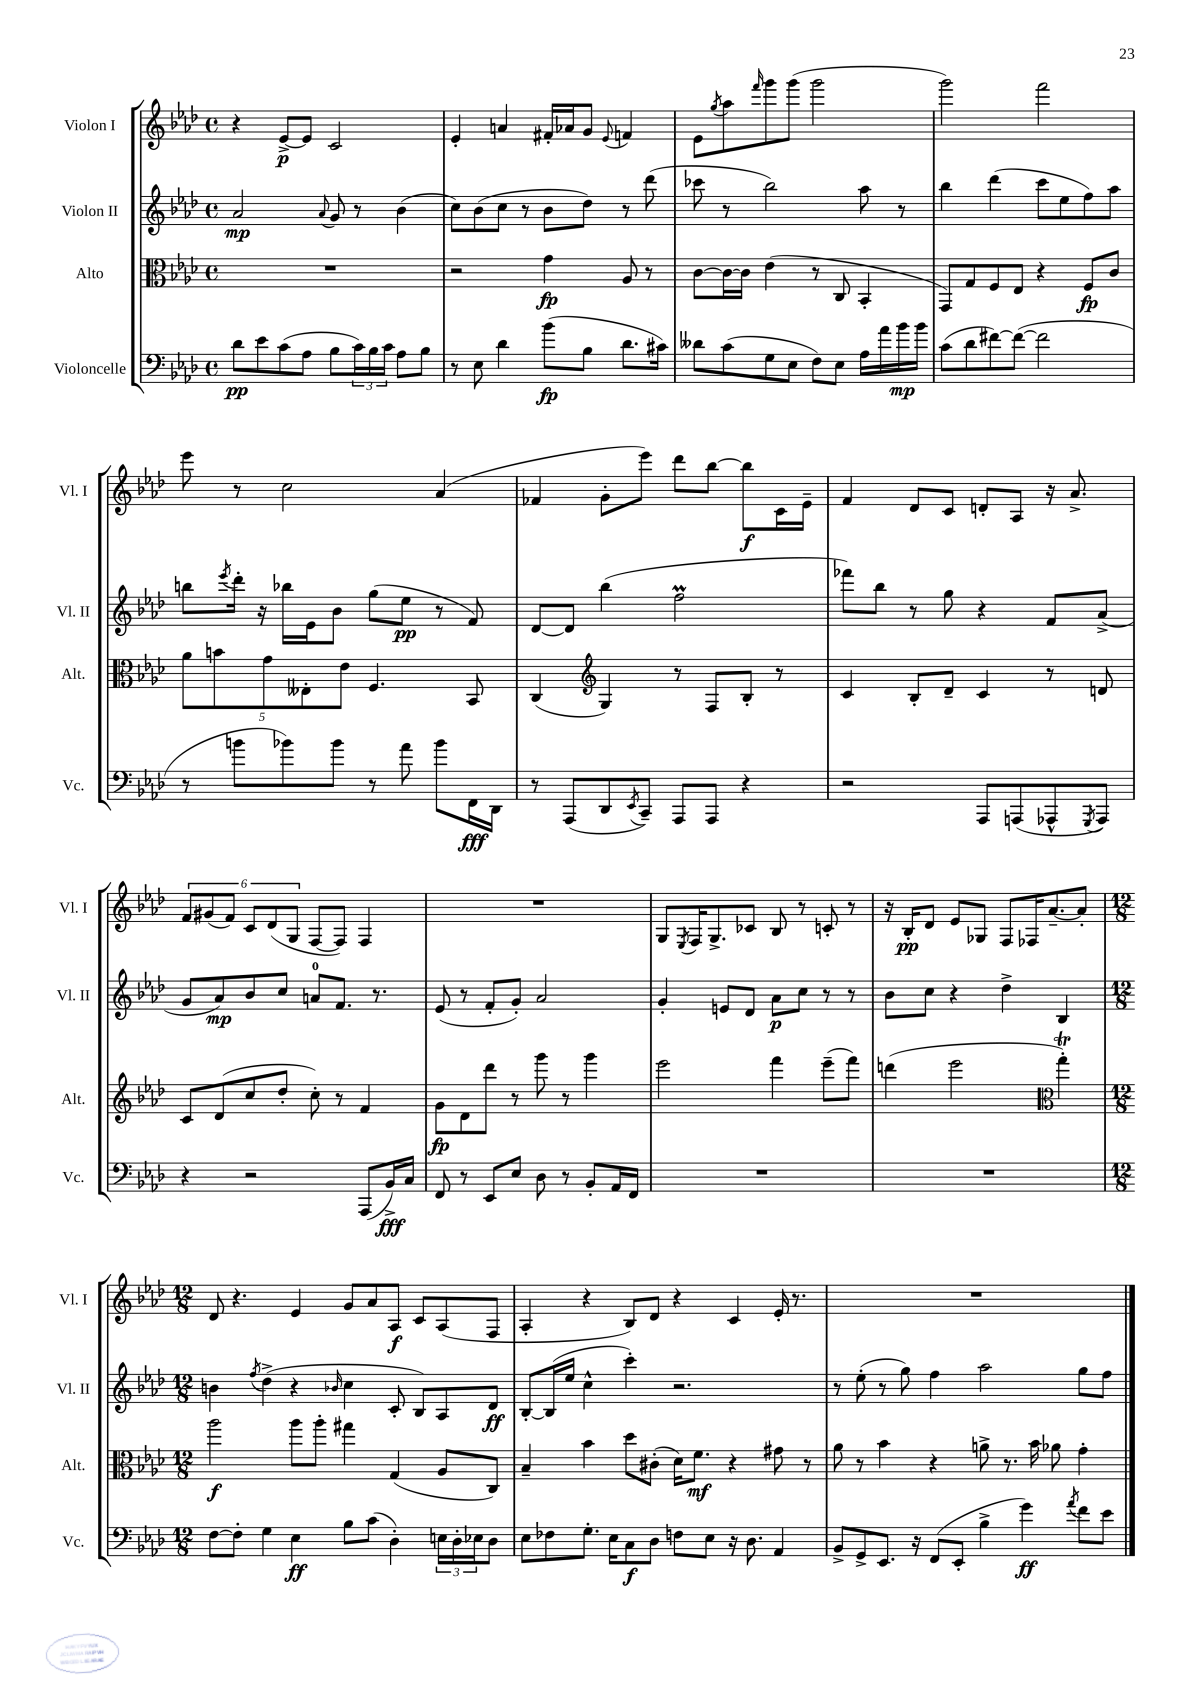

**kern	**dynam	**kern	**dynam	**kern	**dynam	**kern	**dynam
*part4	*part4	*part3	*part3	*part2	*part2	*part1	*part1
*staff4	*staff4	*staff3	*staff3	*staff2	*staff2	*staff1	*staff1
*I"Violoncelle	*	*I"Alto	*	*I"Violon II	*	*I"Violon I	*
*I'Vc.	*	*I'Alt.	*	*I'Vl. II	*	*I'Vl. I	*
*clefF4	*	*clefC3	*	*clefG2	*	*clefG2	*
*k[b-e-a-d-]	*	*k[b-e-a-d-]	*	*k[b-e-a-d-]	*	*k[b-e-a-d-]	*
*M4/4	*	*M4/4	*	*M4/4	*	*M4/4	*
*met(c)	*	*met(c)	*	*met(c)	*	*met(c)	*
=1	=1	=1	=1	=1	=1	=1	=1
8d-\L	pp	1r	.	2a-/	mp	4r	.
8e-\	.	.	.	.	.	.	.
(8c\	.	.	.	.	.	[8e-^/L	p
8A-\J	.	.	.	.	.	8e-/J]	.
.	.	.	.	8qqa-/	.	.	.
8B-\L	.	.	.	8g/	.	2c/	.
24c\L)	.	.	.	8r	.	.	.
24B-\	.	.	.	.	.	.	.
24c\JJ	.	.	.	.	.	.	.
8A-\L	.	.	.	(4b-\	.	.	.
8B-\J	.	.	.	.	.	.	.
=2	=2	=2	=2	=2	=2	=2	=2
8r	.	2r	.	8cc\L)	.	4e-'/	.
8E-\	.	.	.	(8b-\	.	.	.
4d-\	.	.	.	8cc\J	.	4an/	.
.	.	.	.	8r	.	.	.
(8b-\L	fp	4g\	fp	8b-\L	.	16f#X'/LL	.
.	.	.	.	.	.	16a-X/J	.
8B-\J	.	.	.	8dd-\J)	.	8g/J	.
.	.	.	.	.	.	8qqe-/	.
8.d-\L	.	8A-/	.	8r	.	4fn/	.
.	.	8r	.	(8ddd-\	.	.	.
16c#X\Jk)	.	.	.	.	.	.	.
=3	=3	=3	=3	=3	=3	=3	=3
8d--X\L	.	[8c\L	.	8ccc-X\	.	8e-\L	.
.	.	.	.	.	.	8qgg/	.
(8c\	.	16c\L_	.	8r	.	8aa-\	.
.	.	16c\JJ]	.	.	.	.	.
.	.	.	.	.	.	16qqfff/	.
8G\	.	(4e-\	.	2bb-\)	.	8ggg\	.
8E-\J	.	.	.	.	.	(8ggg\J	.
8F\L)	.	8r	.	.	.	2ggg\	.
8E-\J	.	8C/	.	.	.	.	.
16A-\LL	.	4BB-'/	.	8aa-\	.	.	.
16a-\	.	.	.	.	.	.	.
16b-\	mp	.	.	8r	.	.	.
16b-\JJ	.	.	.	.	.	.	.
=4	=4	=4	=4	=4	=4	=4	=4
(8c\L	.	8GG/L)	.	4bb-\	.	2ggg\)	.
8d-\	.	8G/	.	.	.	.	.
[8f#X\)	.	8F/	.	(4ddd-\	.	.	.
(8f#\J_	.	8E-/J	.	.	.	.	.
2f#\]	.	4r	.	8ccc\L	.	2fff\	.
.	.	.	.	8ee-\	.	.	.
.	.	8F/L	fp	8ff\)	.	.	.
.	.	8c/J	.	8aa-\J	.	.	.
!!LO:LB:g=z
=5	=5	=5	=5	=5	=5	=5	=5
8r	.	10a-\L	.	8bbn\L	.	8eee-\	.
.	.	10bn\	.	.	.	.	.
.	.	.	.	8qeee-/	.	.	.
8bn\L	.	.	.	16ddd-'\Jk	.	8r	.
.	.	.	.	16r	.	.	.
.	.	10g\	.	.	.	.	.
8b-X\)	.	.	.	16bb-X\LL	.	2cc\	.
.	.	10E--X'\	.	.	.	.	.
.	.	.	.	16e-\J	.	.	.
8b-\J	.	.	.	8b-\J	.	.	.
.	.	10e-\J	.	.	.	.	.
8r	.	4.F/	.	(8gg\L	.	.	.
8a-\	.	.	.	8ee-\J	pp	.	.
8b-\L	.	.	.	8r	.	(4a-/	.
16FF\L	fff	8BB-/	.	8f/)	.	.	.
16DD-\JJ	.	.	.	.	.	.	.
=6	=6	=6	=6	=6	=6	=6	=6
8r	.	(4C/	.	[8d-/L	.	4f-X/	.
(8AAA-/L	.	.	.	8d-/J]	.	.	.
*	*	*clefG2	*	*	*	*	*
8DD-/	.	4G/)	.	(4bb-\	.	8g'\L	.
8qEE-/	.	.	.	.	.	.	.
8CC~/J)	.	.	.	.	.	8eee-\J)	.
8AAA-/L	.	8r	.	2ffM\	.	8ddd-\L	.
8AAA-/J	.	8F/L	.	.	.	[8bb-\J	.
4r	.	8B-'/J	.	.	.	8bb-\L]	f
.	.	8r	.	.	.	16c\L	.
.	.	.	.	.	.	16e-~\JJ	.
=7	=7	=7	=7	=7	=7	=7	=7
2r	.	4c/	.	8fff-X\L)	.	4f/	.
.	.	.	.	8bb-\J	.	.	.
.	.	8B-'/L	.	8r	.	8d-/L	.
.	.	8d-~/J	.	8gg\	.	8c/J	.
8AAA-/L	.	4c/	.	4r	.	8dn'/L	.
(8AAAn/	.	.	.	.	.	8A-/J	.
8AAA-X^^/	.	8r	.	8f/L	.	16r	.
.	.	.	.	.	.	8.a-^/	.
8qGGG/	.	.	.	.	.	.	.
8AAA-/J)	.	8dn/	.	(8a-^/J	.	.	.
!!LO:LB:g=z
=8	=8	=8	=8	=8	=8	=8	=8
4r	.	8c/L	.	8g/L	.	12f/L	.
.	.	.	.	.	.	(12g#X/	.
.	.	(8d-/	.	8a-/)	mp	.	.
.	.	.	.	.	.	12f/J)	.
2r	.	8cc/	.	8b-/	.	12c/L	.
.	.	.	.	.	.	(12d-/	.
.	.	8dd-'/J	.	8cc/J	.	.	.
.	.	.	.	.	.	12G/J	.
.	.	8cc'\)	.	8an/L	.	[8F/L	.
.	.	8r	.	8.f/J	.	8F/J])	.
(8AAA-/L	.	4f/	.	.	.	4F/	.
.	.	.	.	8.r	.	.	.
16BB-^/L)	fff	.	.	.	.	.	.
16C/JJ	.	.	.	.	.	.	.
=9	=9	=9	=9	=9	=9	=9	=9
8FF/	.	8g\L	fp	(8e-/	.	1r	.
8r	.	8d-\	.	8r	.	.	.
8EE-/L	.	8ddd-\J	.	8f'/L	.	.	.
8E-/J	.	8r	.	8g'/J)	.	.	.
8D-\	.	8ggg\	.	2a-/	.	.	.
8r	.	8r	.	.	.	.	.
8BB-'/L	.	4ggg\	.	.	.	.	.
16AA-/L	.	.	.	.	.	.	.
16FF/JJ	.	.	.	.	.	.	.
=10	=10	=10	=10	=10	=10	=10	=10
1r	.	2eee-\	.	4g'/	.	8G/L	.
.	.	.	.	.	.	8qE-/	.
.	.	.	.	.	.	16F/K	.
.	.	.	.	.	.	8.G^/	.
.	.	.	.	8en/L	.	.	.
.	.	.	.	8d-/J	.	8c-X/J	.
.	.	4fff\	.	8a-\L	p	8B-/	.
.	.	.	.	8cc\J	.	8r	.
.	.	(8eee-~\L	.	8r	.	8cn'/	.
.	.	8fff\J)	.	8r	.	8r	.
=11	=11	=11	=11	=11	=11	=11	=11
1r	.	(4dddn\	.	8b-\L	.	16r	.
.	.	.	.	.	.	16B-'/KL	pp
.	.	.	.	8cc\J	.	8d-/J	.
.	.	2eee-\	.	4r	.	8e-/L	.
.	.	.	.	.	.	8G-X/J	.
.	.	.	.	4dd-^\	.	8F/L	.
.	.	.	.	.	.	16F-X/K	.
.	.	.	.	.	.	[8.a-~/	.
*	*	*clefC3	*	*	*	*	*
.	.	4ggt'\)	.	4B-/	.	.	.
.	.	.	.	.	.	8a-'/J]	.
!!LO:LB:g=z
=12	=12	=12	=12	=12	=12	=12	=12
*M12/8	*	*M12/8	*	*M12/8	*	*M12/8	*
[8F\L	.	2aa-\	f	4bn\	.	8d-/	.
8F'\J]	.	.	.	.	.	4.r	.
.	.	.	.	8qff/	.	.	.
4G\	.	.	.	(4dd-^\	.	.	.
4E-\	ff	8aa-\L	.	4r	.	4e-/	.
.	.	8aa-'\J	.	.	.	.	.
.	.	.	.	16qqb-X/	.	.	.
8B-\L	.	4gg#X\	.	4cc\	.	8g/L	.
(8c\J	.	.	.	.	.	8a-/	.
4D-'\)	.	(4G/	.	8c'/	.	8A-/J	f
.	.	.	.	8B-/L)	.	8c/L	.
24En\LL	.	8A-/L	.	8A-/	.	(8A-/	.
24D-'\	.	.	.	.	.	.	.
24E-X\J	.	.	.	.	.	.	.
8D-\J	.	8C/J)	.	8d-/J	ff	8F/J	.
=13	=13	=13	=13	=13	=13	=13	=13
8E-\L	.	4B-~/	.	[8B-'/L	.	4A-'/	.
8F-X\	.	.	.	(16B-/L]	.	.	.
.	.	.	.	16ee-/JJ	.	.	.
8.G'\J	.	4b-\	.	4cc^^\	.	4r	.
16E-\KL	.	.	.	.	.	.	.
8C\	f	8dd-\L	.	4ccc'\)	.	8B-/L)	.
8D-\J	.	(8c#X'\J	.	.	.	8d-/J	.
8Fn\L	.	16d-\KL)	.	2.r	.	4r	.
.	.	8.f\J	mf	.	.	.	.
8E-\J	.	.	.	.	.	.	.
16r	.	4r	.	.	.	4c/	.
8.D-\	.	.	.	.	.	.	.
4AA-/	.	8g#X\	.	.	.	16e-'/	.
.	.	.	.	.	.	8.r	.
.	.	8r	.	.	.	.	.
=14	=14	=14	=14	=14	=14	=14	=14
8BB-^/L	.	8a-\	.	8r	.	1.r	.
8GG^/	.	8r	.	(8ee-'\	.	.	.
8.EE-/J	.	4b-\	.	8r	.	.	.
.	.	.	.	8gg\)	.	.	.
16r	.	.	.	.	.	.	.
(8FF/L	.	4r	.	4ff\	.	.	.
8EE-'/J	.	.	.	.	.	.	.
4B-^\	.	8an^\	.	2aa-\	.	.	.
.	.	8.r	.	.	.	.	.
4g\)	ff	.	.	.	.	.	.
.	.	16b-\	.	.	.	.	.
.	.	8a-X\	.	.	.	.	.
8qa-/	.	.	.	.	.	.	.
8f\L	.	4g'\	.	8gg\L	.	.	.
8e-\J	.	.	.	8ff\J	.	.	.
==	==	==	==	==	==	==	==
*-	*-	*-	*-	*-	*-	*-	*-
